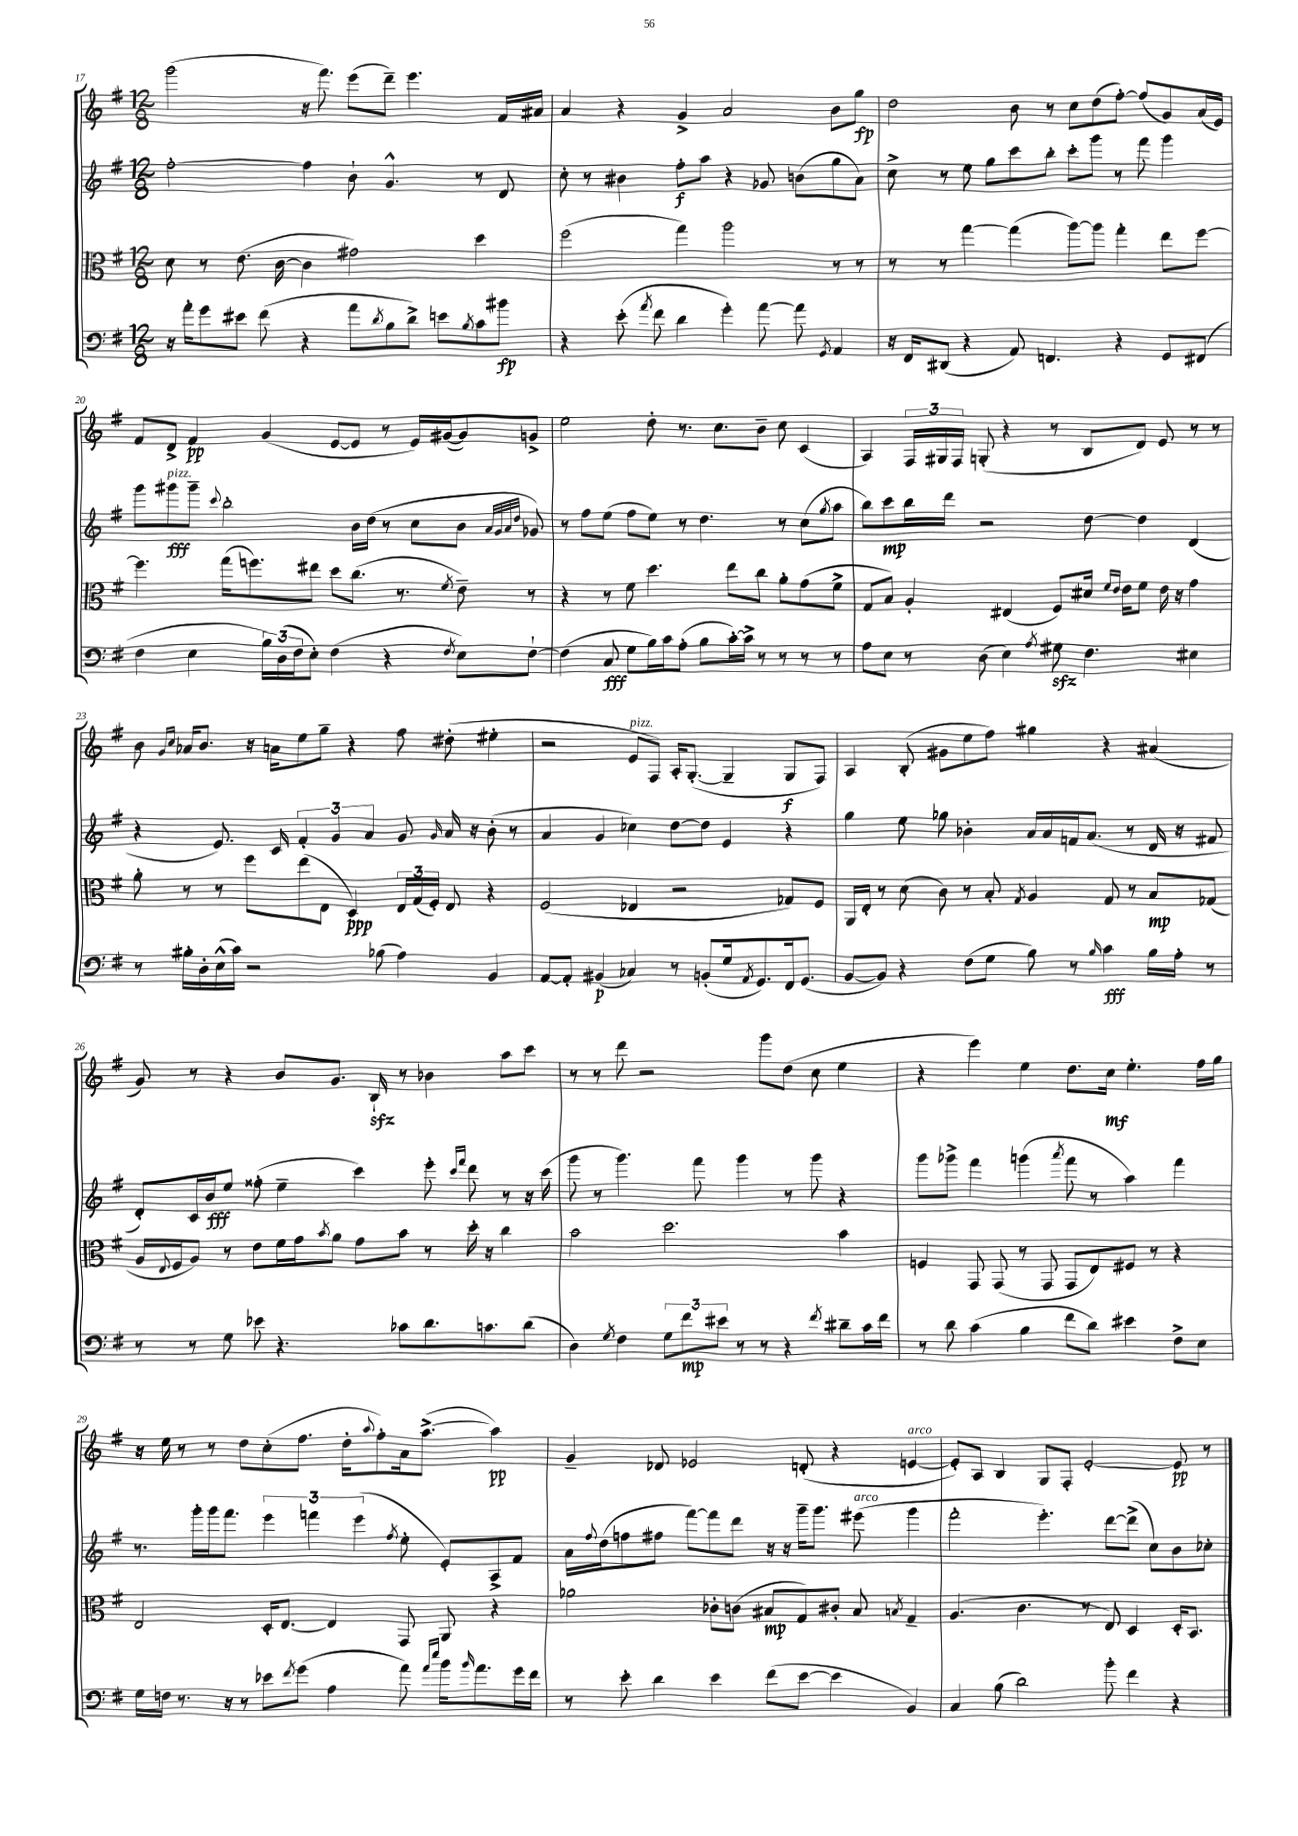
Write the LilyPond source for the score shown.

<<
\new StaffGroup <<
\new Staff = "s0" {
    \clef treble \key g \major \numericTimeSignature \time 12/8
    g'''2( r16 fis'''8.) e'''8( d'''8--) e'''4. fis'16 ais'16 |
    a'4 r4 g'4-> a'2 b'8 g''8\fp |
    d''2 b'8 r8 c''8 d''8( fis''8~-.) fis''8( g'8) a'16( e'16) |
    fis'8 d'8-> fis'4\pp g'4( e'8~ e'8 r8 e'16) gis'16~( gis'8) g'8-> |
    e''2 d''8-. r8. c''8. b'8-- c''8 c'4( |
    a4) \tuplet 3/2 { fis16 gis16 fis16 } g8-.( r4 r8 b8 d'8) e'8 r8 r8 |
    b'8 \grace { g'16 c''16 } aes'16 b'8. r16 a'16 e''8 g''8-- r4 fis''8 dis''8-.( eis''4-. |
    r2 e'8^\markup { \italic "pizz." } fis8) a16-. g8.~-.( g4-- g8\f fis8) |
    a4 b8-.( gis'8 e''8 fis''8) gis''4 r4 ais'4( |
    g'8) r8 r4 b'8 g'8. b16-!\sfz r8 bes'4 a''8 c'''8 |
    r8 r8 d'''8 r2 g'''8 d''8( c''8 e''4 |
    r4 e'''4) e''4 d''8. c''16\mf e''4.-. fis''16 g''16 |
    r16 e''16 r8 r8 d''8 c''8-.( fis''8. d''16-. \appoggiatura { a''8 } fis''8-.) a'16 a''8.~->( a''4\pp) |
    g'4-- des'8 ees'2 d'8-.( r4 e'4~^\markup { \italic "arco" } |
    e'8-.) a8 b4 g8 fis8-. e'2~-. e'8\pp r8 \bar "|." |
}
\new Staff = "s1" {
    \clef treble \key g \major \numericTimeSignature \time 12/8
    fis''2~-. fis''4 b'8-! g'4.-^ r8 d'8 |
    c''8-. r8 bis'4 fis''8-.\f a''8 r4 ges'8 b'8( g''8 a'8) |
    c''8-> r8 e''8 g''8 c'''8 b''8-. c'''8-. g'''8 r8 fis'''8 g'''4 |
    g'''8 gis'''8\fff^\markup { \italic "pizz." } gis'''8-- \appoggiatura { c'''8 } b''2-. b'16 d''16( r8 c''8 b'8 \grace { a'32 g'32 a'32 d''32 } ges'8) |
    r8 fis''8 e''8( fis''8 e''8) r8 d''4. r8 c''8( \acciaccatura { g''8 } a''8 |
    b''8) c'''8\mp b''16 d'''16 r2 d''8~ d''4 d'4( |
    r4 e'8.) c'16 \tuplet 3/2 { fis'4-. g'4 a'4 } g'8 \grace { g'16 } a'16 r16 b'8-.( r8 |
    a'4 g'4 ces''4) d''8~ d''8 e'4 r4 |
    g''4 e''8 ges''8 bes'4-. a'16 a'16 f'16 a'8.( r8 d'16 r16 fis'8 |
    d'8-.) c'16 b'16\fff e''8 fisis''8-.( e''4-- c'''4) e'''8-. \grace { c'''16 fis'''16 } d'''8 r8 r16 c'''16( |
    g'''8 r8 g'''4.) fis'''8 g'''4 r8 g'''8 r4 |
    g'''8 ges'''8-> fis'''4 g'''4( \acciaccatura { a'''8 } fis'''8 r8 a''4) fis'''4 |
    r8. g'''16-. g'''16 fis'''8. \tuplet 3/2 { e'''4 f'''4 e'''4( } \acciaccatura { fis''8 } e''8-. e'8-.) a8-> fis'8 |
    a'16 \appoggiatura { fis''8 } d''16( f''8 fis''8 fis'''8~) fis'''8 d'''8 r16 r16 g'''16-- g'''8. eis'''8^\markup { \italic "arco" }( g'''4 |
    fis'''2-. e'''4.-.) d'''8~ d'''8->( c''8) b'8 ces''8-. \bar "|." |
}
\new Staff = "s2" {
    \clef alto \key g \major \numericTimeSignature \time 12/8
    d'8 r8 e'8.( c'16~ c'4 gis'2) d''4 |
    fis''2( g''4) a''2 r8 r8 |
    r8 r8 g''4~ g''4( a''8~) a''8 g''4-. e''8 fis''8~ |
    fis''4. g''16( f''8.) eis''8 d''8 c''8.( r8. \acciaccatura { fis'8 } e'8--) r8 |
    r4 r8 fis'8 d''4. e''8 c''8 a'8-. g'8( fis'8-> |
    g8 b8) a4-. eis4( fis8) dis'16 \grace { fis'16 e'16 } e'16 fis'8 e'16 r16 g'4 |
    a'8-. r8 r8 fis''8 e''8( e8 d4\ppp) \tuplet 3/2 { e16 g16( fis16-.) } e8 r4 |
    fis2( ees4 r2 ges8) fis8 |
    a,16 e16-. r8 d'8( c'8) r8 b8-. \acciaccatura { g8 } a4 g8 r8 b8\mp ges8( |
    a16 \appoggiatura { e8 } fis16 a8) r8 e'8 fis'16 g'16 \acciaccatura { b'8 } a'8 g'8 b'8 r8 d''16-. r16 c''4 |
    b'2 d''2. b'4 |
    f4 g,8 g,8( r8 g,8 g,8 e8) fis8 r8 r4 |
    e2 d16-. e8.~ e4 g,8 a,8 r4 |
    aes'2 ces'8-. c'8( bis8\mp g8) cis'8-. bis8 \acciaccatura { b8 } g4-- |
    a4.( c'4. r8 e8) d4 d16-. b,8. \bar "|." |
}
\new Staff = "s3" {
    \clef bass \key g \major \numericTimeSignature \time 12/8
    r16 a'16-. g'8 eis'8 fis'8( r4 a'8 \acciaccatura { d'8 } b8 d'8->) e'8 \acciaccatura { b8 } c'8 bis'8\fp |
    r4 e'8-.( \acciaccatura { a'8 } fis'8 d'4 g'4-.) a'8~ a'8 \acciaccatura { g,8 } a,4 |
    r16 fis,16 dis,8( r4 a,8) f,4. r4 g,8 fis,8( |
    fis4 e4 \tuplet 3/2 { b16) d16( fis16 } e8-.) fis4( r4 \acciaccatura { fis8 } e8) fis8~-! |
    fis4( c8\fff g8 b16) c'16 a8-.( b8 c'16~-.) c'16-> r8 r8 r8 r8 |
    a8 e8 r8 d8( e4) \acciaccatura { a8 } gis8\sfz fis4. eis4 |
    r8 bis16-. d16-. e16-^( c'16) r2 bes8( a4) b,4 |
    a,8~ a,8-. bis,4\p( ces4) r8 b,8-.( g16 \acciaccatura { a,8 } g,8.) fis,16 g,8.( |
    b,8~ b,8) r4 fis8( g8 b8) r8 \grace { b16 } c'4\fff b16 a16-. r8 |
    r8 r8 g8 ees'8 r4. ces'8 d'8. c'8. d'8( |
    d4) \acciaccatura { g8 } fis4 \tuplet 3/2 { g8 fis'8\mp eis'8 } r8 r8 r4 \acciaccatura { fis'8 } dis'8-- c'16 fis'16 |
    r8 d'8 c'4( b4 fis'8 d'8) eis'4 fis8-> e8 |
    g16 f16 r8. r16 r8 ees'8 \acciaccatura { fis'8 } g'8( a4 a'8) \grace { a'16 e''16 } b'16 \grace { b'16 } a'8. g'16 fis'16 |
    r8 e'8-. d'4 e'4 fis'8( e'8~ e'4 b,4) |
    c4 b8( d'2) b'8-. fis'4 r4 \bar "|." |
}
>>
>>
\layout { \context { \Score currentBarNumber = #17 } }
